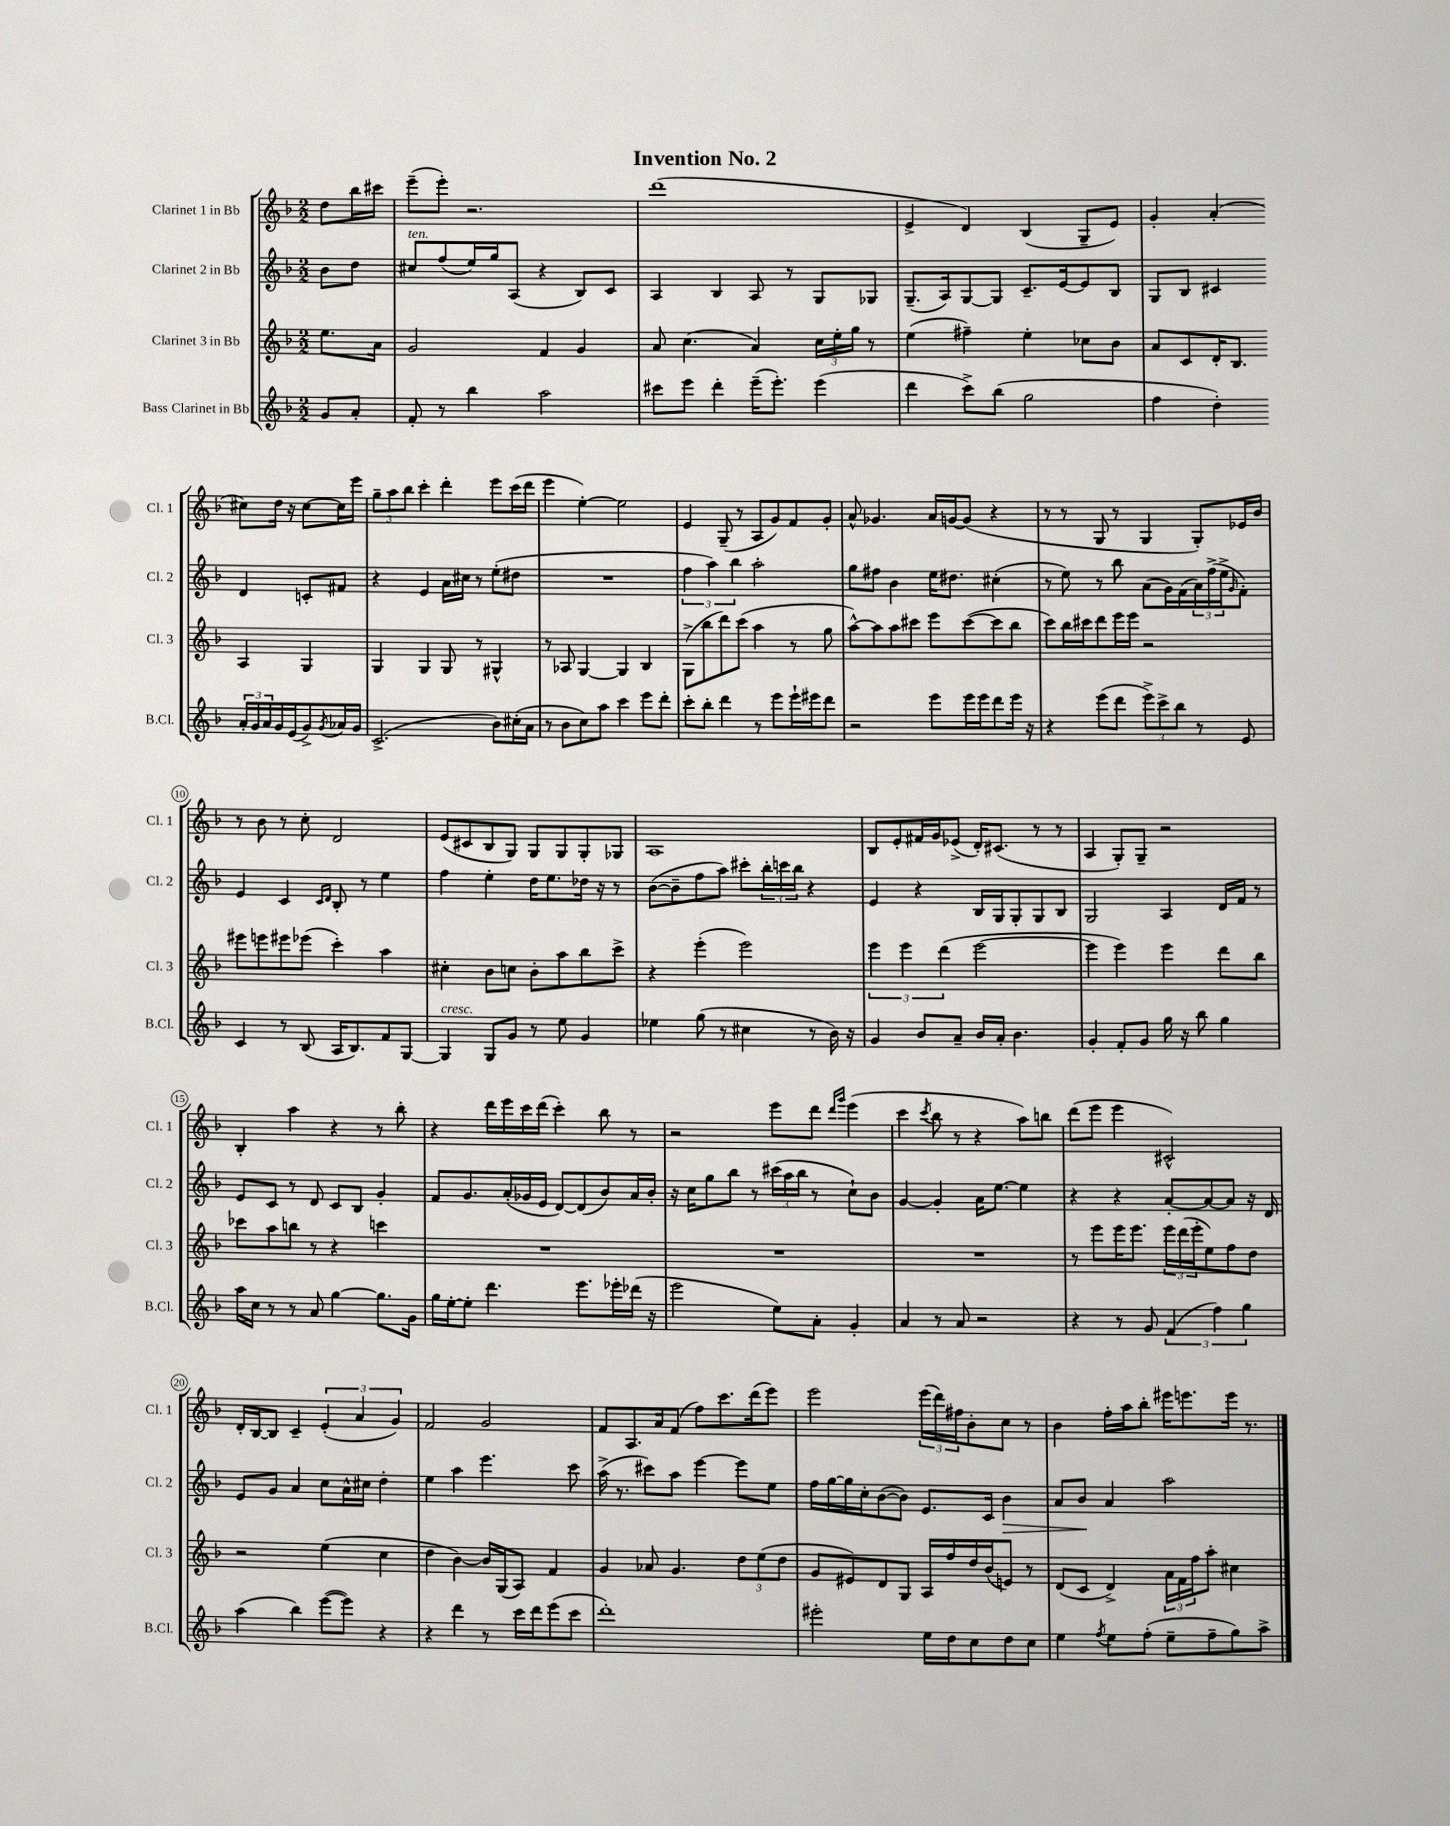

**kern	**kern	**kern	**kern
*staff4	*staff3	*staff2	*staff1
*clefG2	*clefG2	*clefG2	*clefG2
*k[b-]	*k[b-]	*k[b-]	*k[b-]
*M2/2	*M2/2	*M2/2	*M2/2
8g	8.ee	8b-	8dd
8a'	.	8dd	16bb-
.	16a	.	16ccc#
=	=	=	=
8f'	2g	8cc#	(8eee~
8r	.	(8ff	8eee')
4bb-	.	16ee)	2.r
.	.	16gg	.
.	.	(8A	.
2aa	4f	4r	.
.	4g	8B-)	.
.	.	8c	.
=	=	=	=
8ccc#	8a	4A	(1ddd
8eee	(4.cc	.	.
4ddd'	.	4B-	.
(16eee~	4a)	8A	.
8.eee')	.	.	.
.	.	8r	.
(4eee	24cc	8G	.
.	24ee'	.	.
.	24gg	.	.
.	8r	8G-	.
=	=	=	=
4ddd	(4ee	(8.G~	4e^
.	.	16A)	.
8ccc^)	4ff#~)	[8G	4d)
(8bb-	.	8G]	.
2gg	4ee'	8.c~	(4B-
.	.	[16e	.
.	8cc-	8e]	8G~
.	8b-	8B-	8e)
=	=	=	=
4ff	8a	8G	4g'
.	8c	8B-	.
4dd')	16d'	4c#	(4a'
.	8.B-	.	.
24a'	4A	4d	8cc#)
24g	.	.	.
24a	.	.	.
16g	.	.	16dd
(16e	.	.	16r
8g^)	4G	8c'	[8cc#
8qg	.	.	.
16a-	.	8f#	16cc#]
16g	.	.	16eee
=	=	=	=
(2.c^	4G	4r	12gg~
.	.	.	12aa
.	.	.	12bb-
.	4G	4e	4ccc'
.	8G	16a	4ddd'
.	.	16cc#	.
.	8r	8r	.
8b-)	4G#^^	(8ee'	8eee
(16cc#'	.	8dd#	(16ccc
16a	.	.	16ddd
=	=	=	=
8r	8r	1r	4eee
8b-	8A-	.	.
8cc)	[4G	.	[4ee')
8aa	.	.	.
4ccc	4G]	.	2ee]
8eee	4B-	.	.
8ddd'	.	.	.
=	=	=	=
8ccc'	(8G^	6ff	4e
8bb-'	8bb-	.	.
.	.	6aa)	.
4ddd	8ddd)	.	(8G~
.	.	6bb-	.
.	(8ccc	.	8r
8r	4aa	2aa'	8A
8eee	.	.	8g)
16eee`	8r	.	8f
16eee#	.	.	.
8ddd	8gg	.	8g'
=	=	=	=
2r	[8aa^^)	8gg	8a^^
.	8aa]	8ff#	4.g-
.	8aa	4b-	.
.	8ccc#	.	.
8eee	8eee	16ee	16a
.	.	8.dd#	[16g
16eee	([8ccc#	.	(8g]
16eee	.	.	.
8ddd	8ccc#]	(4cc#'	4r
16eee	8bb-	.	.
16r	.	.	.
=	=	=	=
4r	8ccc)	8r	8r
.	16bb-	8ee)	8r
.	16ccc#	.	.
(8eee	8ddd	8r	8G
8ddd	16eee	8bb-	8r
.	16eee	.	.
12eee^)	2r	(8a	4G
12ccc^	.	.	.
.	.	16g)	.
12bb-	.	.	.
.	.	(16f	.
8r	.	24a)	8G')
.	.	(24ff^	.
.	.	24ee^	.
.	.	16qqg	.
8e	.	8f')	16e-
.	.	.	16b-
=	=	=	=
4c	8eee#	4e	8r
.	8eee	.	8b-
8r	8eee#	4c	8r
(8B-	(8eee-	.	8cc'
.	.	16qqc	.
.	.	16qqd	.
16A	4ccc')	8B-'	2d
8.B-)	.	.	.
.	.	8r	.
8f	4aa	4ee	.
[8G	.	.	.
=	=	=	=
4G]	4cc#'	4ff	(8e
.	.	.	8c#
8G	8b-	4ee'	8B-
8g	8cc	.	8G)
8r	8b-'	16dd	8G
.	.	8.ee	.
8ee	8aa	.	8G
4g	8bb-	16dd-	8G'
.	.	16r	.
.	8ccc^	8r	8G-
=	=	=	=
4ee-	4r	([8b-	1A
.	.	8b-~]	.
(8gg	(4eee'	8ff	.
8r	.	8aa)	.
4cc#	2eee)	8ccc#'	.
.	.	24bb-'	.
.	.	24ccc	.
.	.	24bb-	.
8r	.	4r	.
16b-)	.	.	.
16r	.	.	.
=	=	=	=
4g	6eee	4e	8B-
.	.	.	8e'
.	6eee	.	.
8b-	.	4r	16f#
.	.	.	16g
.	(6ddd	.	.
8a~	.	.	(8e-^
16b-	[2eee	16B-	16d')
16a'	.	16G	(8.c#
4.b-	.	8G'	.
.	.	8G	8r
.	.	8B-	8r
=	=	=	=
4g'	4eee]	2G	4A
8f'	4eee)	.	8G')
8g	.	.	8G~
16gg	4eee	4A	2r
16r	.	.	.
8bb-	.	.	.
4gg	8ddd	16d	.
.	.	16f	.
.	8bb-	8r	.
=	=	=	=
16aa	8ccc-	8e	4B-'
16cc	.	.	.
8r	8aa	8c	.
8r	8bb	8r	4aa
8a	8r	8d	.
[4gg	4r	8c	4r
.	.	8B-	.
8.gg]	4ccc	4g'	8r
.	.	.	8bb-'
16g	.	.	.
=	=	=	=
16gg	1r	8f	4r
[16ee'	.	.	.
8ee']	.	8.g	.
4.ddd	.	.	16ddd
.	.	(16a'	16eee
.	.	16g-	16ccc
.	.	16e	(16ddd
.	.	[8d)	4ccc')
8.eee	.	(8d]	.
.	.	8b-)	8bb-
16eee-'	.	.	.
(16ddd-	.	16a	8r
16r	.	16b-'	.
=	=	=	=
2eee	1r	16r	2r
.	.	16cc	.
.	.	8gg	.
.	.	8bb-	.
.	.	8r	.
8ee)	.	(24ccc#	8eee
.	.	24aa	.
.	.	24bb-	.
8a'	.	8r	8ddd
.	.	.	16qqddd
.	.	.	16qqggg
4g'	.	8cc`)	(4eee
.	.	8b-	.
=	=	=	=
4a	1r	[4g	4ccc
.	.	.	8qccc
8r	.	4g']	8bb-
8a	.	.	8r
2r	.	16a	4r
.	.	[8.ee	.
.	.	4ee]	8aa)
.	.	.	8bb
=	=	=	=
4r	8r	4r	(8ddd
.	8eee	.	8eee
8r	16eee	4r	4eee
.	8.eee	.	.
8g	.	.	.
(6f	24eee	[8a'	2c#^^)
.	(24ddd	.	.
.	24eee'	.	.
.	8ee)	8a_	.
6ff)	.	.	.
.	8ff	8a]	.
6gg	.	.	.
.	8dd	16r	.
.	.	16d	.
=	=	=	=
(4aa	2r	8e	16d'
.	.	.	[16B-
.	.	8g	8B-]
4bb-)	.	4a	4c~
([8eee	(4ee	8cc	(6e'
8eee])	.	16a^^	.
.	.	.	6a
.	.	16cc#	.
4r	4cc	4dd'	.
.	.	.	6g)
=	=	=	=
4r	4dd	4ee	2f
4ddd	[4b-)	4aa	.
8r	16b-]	4.eee	2g
.	(16G	.	.
16ccc	8A)	.	.
16ddd	.	.	.
(8eee	4f	.	.
8ccc	.	8ccc	.
=	=	=	=
1ddd')	4g	(16aa^	8f
.	.	8.r	.
.	.	.	8.A
.	8a-	8ccc#)	.
.	.	.	16a
.	4.g	8aa	(8f
.	.	[4eee	8ff)
.	.	.	8.ccc
.	12dd	8eee]	.
.	.	.	(16ddd
.	(12ee	.	.
.	.	8ee	8eee)
.	12dd	.	.
=	=	=	=
2eee#'	8g	16ff	2eee
.	.	[16gg	.
.	8e#)	16gg]	.
.	.	16cc'	.
.	8d	([8b-	.
.	8G	8b-])	.
16ee	16A	8.e	(24eee
.	.	.	24ddd)
16dd	16ff	.	.
.	.	.	24ff#
8cc	16dd	.	8b-'
.	(16b-	16c	.
8dd	8e)	4b-	8cc
8cc	8r	.	8r
=	=	=	=
4ee	(8d	8a	4b-
.	8c	8b-	.
8qff	.	.	.
8ee	4d^)	4a	16ff'
.	.	.	16aa
(8ff'	.	.	8bb-'
8ee~	24a	2aa	16eee#
.	24f	.	.
.	.	.	8.eee
.	24ff	.	.
8ff~	8aa'	.	.
8gg)	4cc#	.	16eee
.	.	.	8.r
8aa^	.	.	.
==	==	==	==
*-	*-	*-	*-
